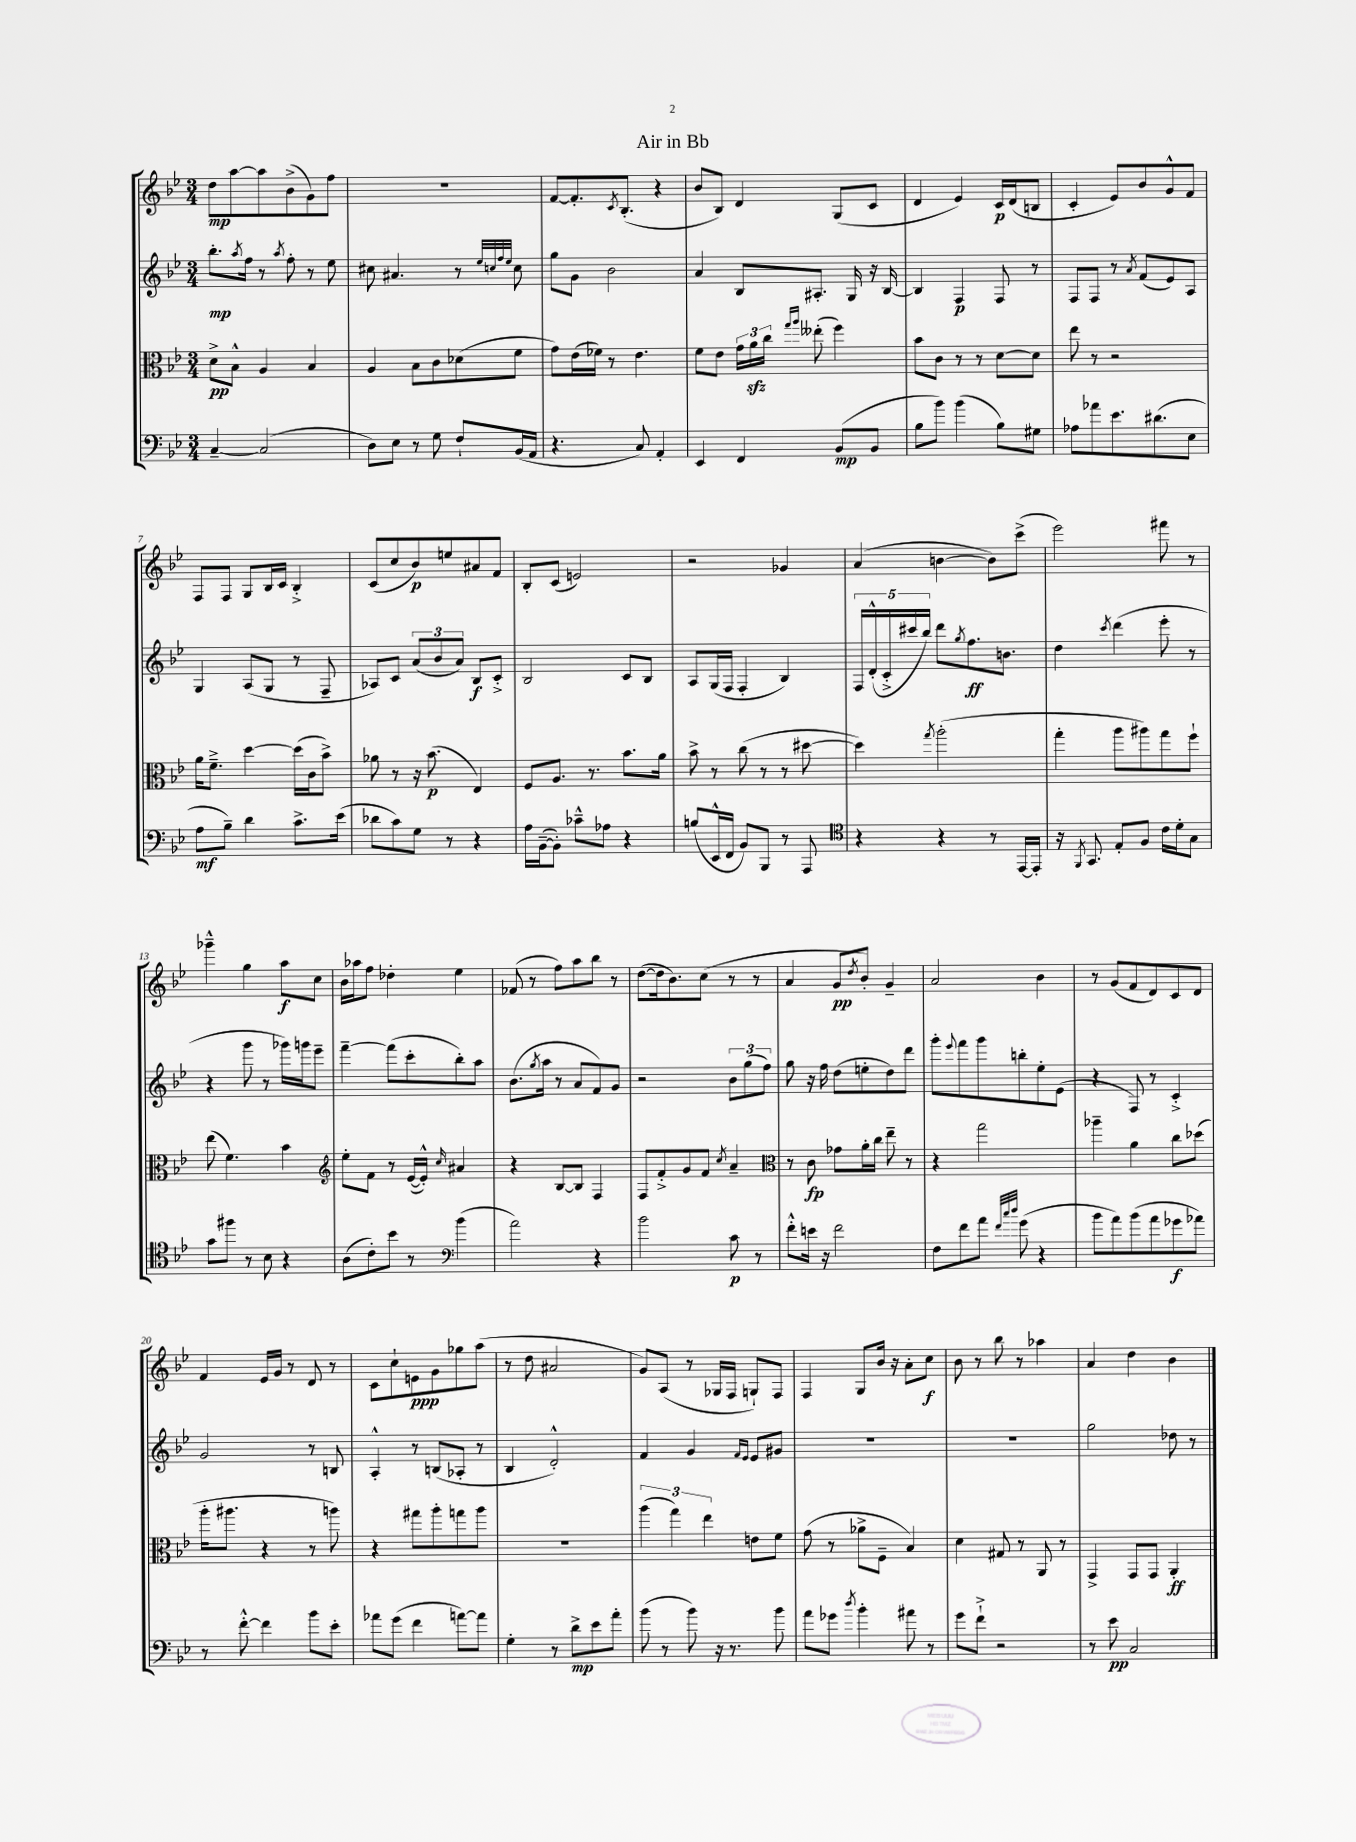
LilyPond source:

\header { title = "Air in Bb" }
<<
\new StaffGroup <<
\new Staff = "s0" {
    \clef treble \key bes \major \numericTimeSignature \time 3/4
    d''8\mp a''8~ a''8 bes'8->( g'8) f''8 |
    R2. |
    f'8~ f'8.-. \acciaccatura { c'8 } bes8.-.( r4 |
    bes'8 bes8) d'4 g8( c'8 |
    d'4 ees'4) c'16\p d'16( b8 |
    c'4-. ees'8) bes'8 g'8-^ f'8 |
    f8 f8 g8 bes16 c'16 bes4-.-> |
    c'8( c''8 bes'8\p) e''8 ais'8 f'8 |
    bes8-. c'8( e'2) |
    r2 ges'4 |
    a'4( b'4~ b'8) c'''8->( |
    ees'''2) fis'''8 r8 |
    ges'''4---^ g''4 a''8\f c''8 |
    bes'16 aes''16 f''8 des''4-. ees''4 |
    fes'8( r8 f''8) a''8 bes''8 r8 |
    d''8~( d''16 bes'8.) c''8( r8 r8 |
    a'4 g'8\pp \acciaccatura { d''8 } bes'8-.) g'4-- |
    a'2 bes'4 |
    r8 g'8( f'8 d'8) c'8 d'8 |
    f'4 ees'16 g'16 r8 d'8 r8 |
    c'8 c''8-! e'8\ppp g'8 ges''8 a''8( |
    r8 d''8 ais'2 |
    g'8) a8( r8 ges16 f16 g8-!) f8 |
    f4 g8 bes'16 r16 a'8-. c''8\f |
    bes'8 r8 bes''8 r8 aes''4 |
    a'4 d''4 bes'4 \bar "|." |
}
\new Staff = "s1" {
    \clef treble \key bes \major \numericTimeSignature \time 3/4
    bes''8.-.\mp \acciaccatura { a''8 } f''16 r8 \acciaccatura { a''8 } f''8-. r8 ees''8 |
    cis''8 ais'4. r8 \grace { ees''32 c''32 f''32 ees''32 } c''8 |
    g''8 g'8 bes'2 |
    a'4 bes8 ais8.-. g16 r16 bes16~ |
    bes4 f4\p f8 r8 |
    f8 f8 r8 \acciaccatura { a'8 } f'8( ees'8) a8 |
    g4 a8( g8 r8 f8-- |
    aes8) c'8 \tuplet 3/2 { a'8( bes'8 a'8) } bes8\f c'8-.-> |
    bes2 c'8 bes8 |
    a8 g16( f16 f4-. bes4) |
    \tuplet 5/4 { f16 d'16-.-^( c'16-.-> cis'''16 bes''16) } d'''8 \acciaccatura { g''8 } f''8.\ff b'8. |
    d''4 \acciaccatura { c'''8 } d'''4( ees'''8-. r8 |
    r4 g'''8 r8 ges'''16) g'''16 ees'''8-- |
    f'''4~-- f'''8( c'''8-. bes''8-.) a''8 |
    bes'8.( \acciaccatura { g''8 } a''16 r8 a'8 f'8) g'8 |
    r2 \tuplet 3/2 { bes'8 g''8( f''8) } |
    g''8 r16 f''16 d''8( e''8-. d''8) d'''8 |
    g'''8-. \appoggiatura { ees'''8 } f'''8 g'''8 b''8-. ees''8-. ees'8( |
    r4 f8) r8 c'4-.-> |
    g'2 r8 b8 |
    a4-.-^ r8 b8( aes8-. r8 |
    bes4 d'2-.-^) |
    f'4 g'4 \grace { f'16 ees'16 } ees'8 gis'8 |
    R2. |
    R2. |
    g''2 des''8 r8 \bar "|." |
}
\new Staff = "s2" {
    \clef alto \key bes \major \numericTimeSignature \time 3/4
    d'8->\pp bes8-^ a4 bes4 |
    a4 bes8 c'8 des'8( f'8 |
    g'8) ees'16( fes'16) r8 ees'4. |
    f'8 ees'8 \tuplet 3/2 { g'16 a'16\sfz c''16 } \grace { g''16 a''16 } eeses''8-.( f''4) |
    bes'8 c'8 r8 r8 d'8~ d'8 |
    ees''8 r8 r2 |
    a'16 f'8.---> d''4~ d''16( c'16 bes'8->) |
    aes'8 r8 r16 bes'8.\p( ees4) |
    f8 a8. r8. bes'8. a'16 |
    bes'8-> r8 c''8( r8 r8 dis''8~ |
    dis''4) \acciaccatura { g''8 } a''2-.( |
    g''4-. a''8 ais''8) g''8 f''8-! |
    ees''8( f'4.) bes'4 |
    \clef treble ees''8-. f'8 r8 ees'16~( ees'16-.-^) \grace { c''16 } ais'4 |
    r4 bes8~ bes8 f4 |
    f8 f'8-.-> g'8 f'8 \acciaccatura { c''8 } a'4-- |
    \clef alto r8 c'8\fp ges'8 a'16-. c''16 ees''8-- r8 |
    r4 g''2 |
    aes''4-- a'4 c''8 des''8( |
    a''16-. ais''8. r4 r8 a''8) |
    r4 gis''8 a''8-. g''8 a''8 |
    R2. |
    \tuplet 3/2 { a''4( g''4) ees''4 } e'8 f'8 |
    g'8( r8 aes'8-> f8-- bes4) |
    d'4 gis8 r8 a,8 r8 |
    g,4-> g,8 g,8 a,4-.\ff \bar "|." |
}
\new Staff = "s3" {
    \clef bass \key bes \major \numericTimeSignature \time 3/4
    c4~-- c2( |
    d8) ees8 r8 g8 f8-! bes,16( a,16 |
    r4. c8) a,4-. |
    ees,4 f,4 bes,8\mp( bes,8 |
    bes8 bes'8) bes'4( bes8) gis8 |
    aes8 aes'8 ees'8. dis'8.( ees8 |
    a8\mf bes8--) d'4 c'8.-> ees'16( |
    des'8 c'8) g8 r8 r4 |
    a16 bes,16~--( bes,8-.) ces'8---^ aes8 r4 |
    b8( ees,16-^ f,16 bes,8) bes,,8 r8 a,,8 |
    \clef tenor r4 r4 r8 ees,16~ ees,16-. |
    r16 \acciaccatura { f,8 } g,8. ees8-. f8 c'16 d'16-. g8 |
    g'8 fis''8 r8 bes8 r4 |
    a8( c'8-.) bes'8 r8 \clef bass bes'4( |
    a'2) r4 |
    bes'2 c'8\p r8 |
    f'8-.-^ e'16 r16 f'2 |
    f8 f'8 a'8 \grace { f'32 c''32 d''32 } g'8( r4 |
    bes'8 a'8) bes'8( a'8 ges'8\f aes'8) |
    r8 f'8~-.-^ f'4 bes'8 ees'8-. |
    aes'8 g'8( f'4 a'8~) a'8 |
    g4-. r8 d'8->\mp ees'8 a'8-. |
    bes'8( r8 bes'8) r16 r8. bes'8 |
    a'8 ges'8 \acciaccatura { d''8 } bes'4-. ais'8 r8 |
    g'8 f'8-!-> r2 |
    r8 ees'8\pp c2 \bar "|." |
}
>>
>>
